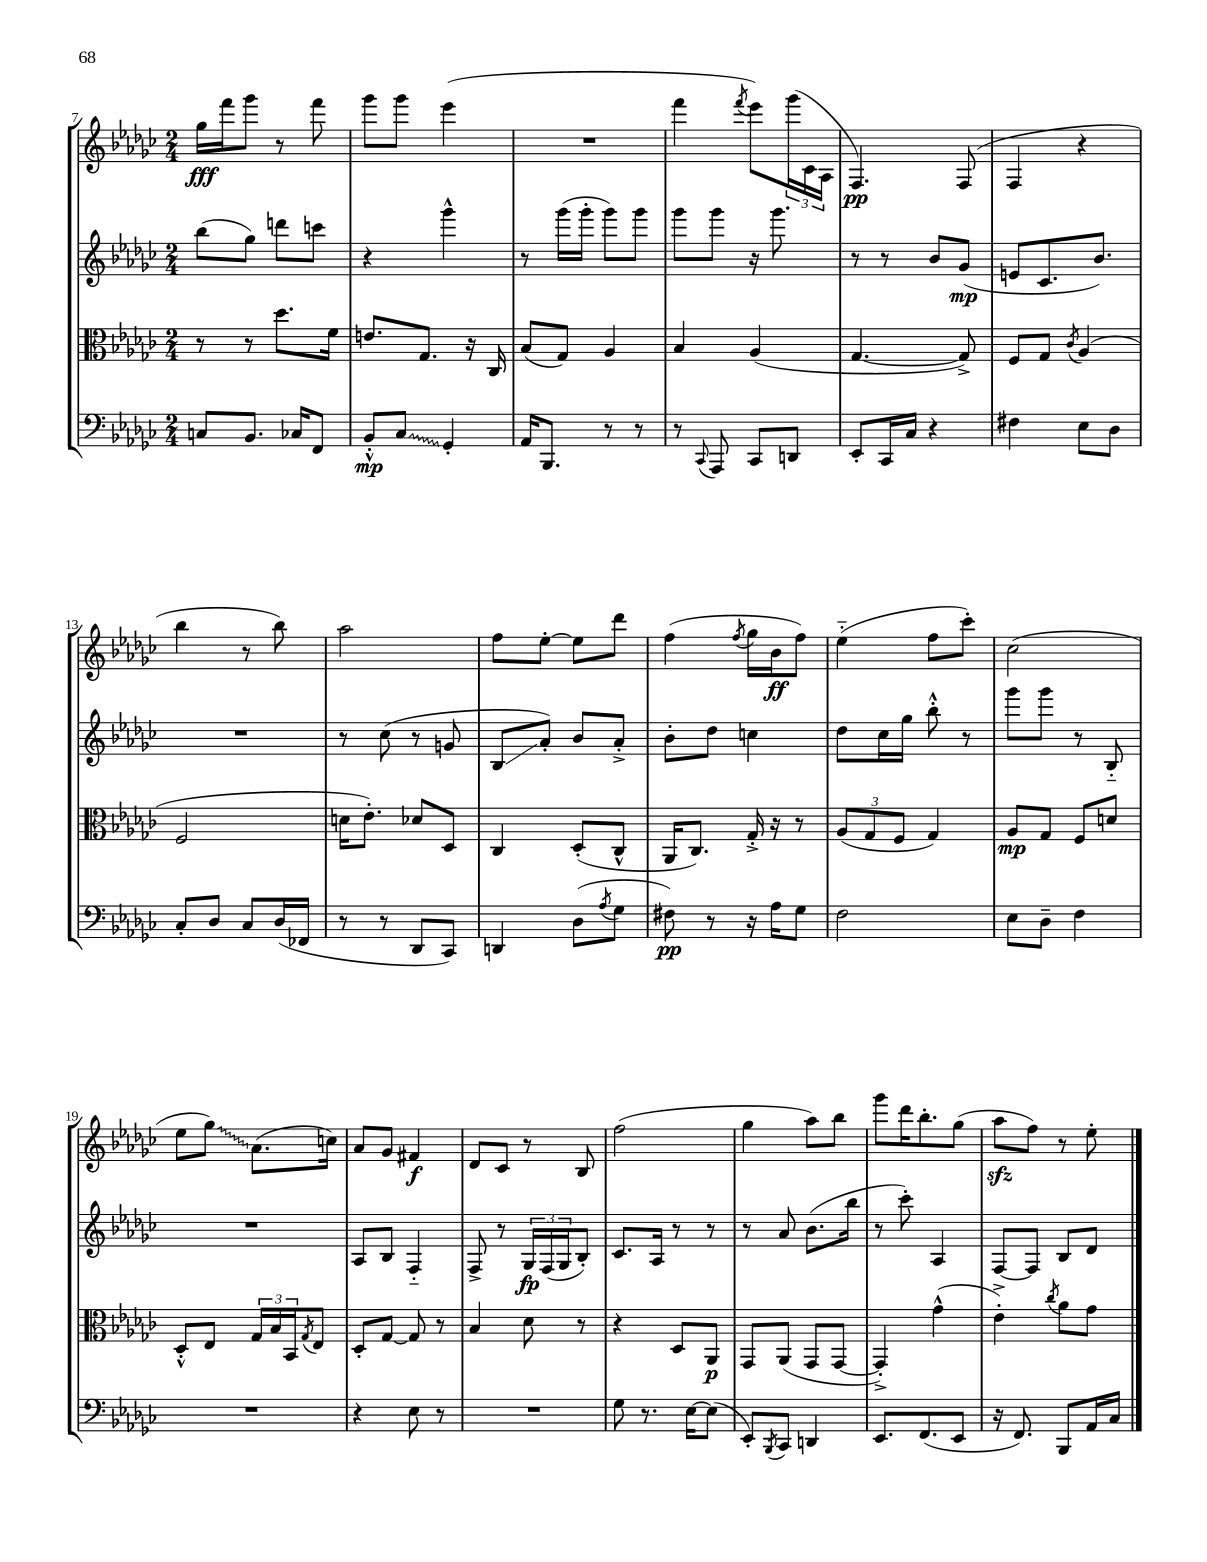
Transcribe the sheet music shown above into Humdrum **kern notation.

**kern	**kern	**kern	**kern
*staff4	*staff3	*staff2	*staff1
*clefF4	*clefC3	*clefG2	*clefG2
*k[b-e-a-d-g-c-]	*k[b-e-a-d-g-c-]	*k[b-e-a-d-g-c-]	*k[b-e-a-d-g-c-]
*M2/4	*M2/4	*M2/4	*M2/4
8C	8r	(8bb-	16gg-
.	.	.	16fff
8.BB-	8r	8gg-)	8ggg-
.	8.dd-	8ddd	8r
16C-	.	.	.
8FF	.	8ccc	8fff
.	16f	.	.
=	=	=	=
8BB-'^^	8.e	4r	8ggg-
8C-	.	.	8ggg-
.	8.G-	.	.
4GG-'	.	4ggg-^^	(4eee-
.	16r	.	.
.	16C-	.	.
=	=	=	=
16AA-	(8B-	8r	2r
8.BBB-	.	.	.
.	8G-)	(16ggg-	.
.	.	16ggg-'	.
8r	4A-	8ggg-)	.
8r	.	8ggg-	.
=	=	=	=
8r	4B-	8ggg-	4fff
8qqCC-	.	.	.
8AAA-	.	8ggg-	.
.	.	.	8qfff
8CC-	(4A-	16r	8eee-)
.	.	8.ggg-	.
8DD	.	.	(24ggg-
.	.	.	24c-
.	.	.	24A-
=	=	=	=
8EE-'	[4.G-	8r	4.F)
16CC-	.	8r	.
16C-	.	.	.
4r	.	8b-	.
.	8G-^])	(8g-	(8F
=	=	=	=
4F#	8F	8e	4F
.	8G-	8.c-	.
.	8qc-	.	.
8E-	(4A-	.	4r
.	.	8.b-)	.
8D-	.	.	.
=	=	=	=
8C-'	2F	2r	4bb-
8D-	.	.	.
8C-	.	.	8r
(16D-	.	.	8bb-)
16FF-	.	.	.
=	=	=	=
8r	16d	8r	2aa-
.	8.e-')	.	.
8r	.	(8cc-	.
8DD-	8d-	8r	.
8CC-)	8D-	8g	.
=	=	=	=
4DD	4C-	8B-	8ff
.	.	8a-')	[8ee-'
(8D-	(8D-'	8b-	8ee-]
8qA-	.	.	.
8G-	8C-^^	8a-'^	8ddd-
=	=	=	=
8F#)	16AA-	8b-'	(4ff
.	8.C-)	.	.
8r	.	8dd-	.
.	.	.	8qff
16r	16G-'^	4cc	16gg-
16A-	16r	.	16b-
8G-	8r	.	8ff)
=	=	=	=
2F	(12A-	8dd-	(4ee-'~
.	12G-	.	.
.	.	16cc-	.
.	12F	.	.
.	.	16gg-	.
.	4G-)	8bb-'^^	8ff
.	.	8r	8ccc-')
=	=	=	=
8E-	8A-	8ggg-	(2cc-
8D-~	8G-	8ggg-	.
4F	8F	8r	.
.	8d	8B-'~	.
=	=	=	=
2r	8D-'^^	2r	8ee-
.	8E-	.	8gg-)
.	24G-	.	(8.a-
.	24B-	.	.
.	24BB-	.	.
.	8qG-	.	.
.	8E-	.	.
.	.	.	16cc)
=	=	=	=
4r	8D-'	8A-	8a-
.	[8G-	8B-	8g-
8E-	8G-]	4F'~	4f#
8r	8r	.	.
=	=	=	=
2r	4B-	8F^	8d-
.	.	8r	8c-
.	8d-	24G-	8r
.	.	(24F	.
.	.	24G-	.
.	8r	8B-')	8B-
=	=	=	=
8G-	4r	8.c-	(2ff
8.r	.	.	.
.	.	16A-	.
.	8D-	8r	.
[16E-	.	.	.
(8E-]	8AA-	8r	.
=	=	=	=
8EE-')	8GG-	8r	4gg-
8qBBB-	.	.	.
8CC-	(8AA-	8a-	.
4DD	8GG-	(8.b-	8aa-)
.	[8GG-	.	8bb-
.	.	16bb-	.
=	=	=	=
8.EE-	4GG-'^])	8r	8ggg-
.	.	8ccc-')	16ddd-
(8.FF	.	.	8.bb-'
.	(4g-^^	4A-	.
8EE-	.	.	(8gg-
=	=	=	=
16r	4e-'^)	[8F	8aa-
8.FF)	.	.	.
.	.	8F]	8ff)
.	8qcc-	.	.
8BBB-	8a-	8B-	8r
16AA-	8g-	8d-	8ee-'
16C-	.	.	.
==	==	==	==
*-	*-	*-	*-
